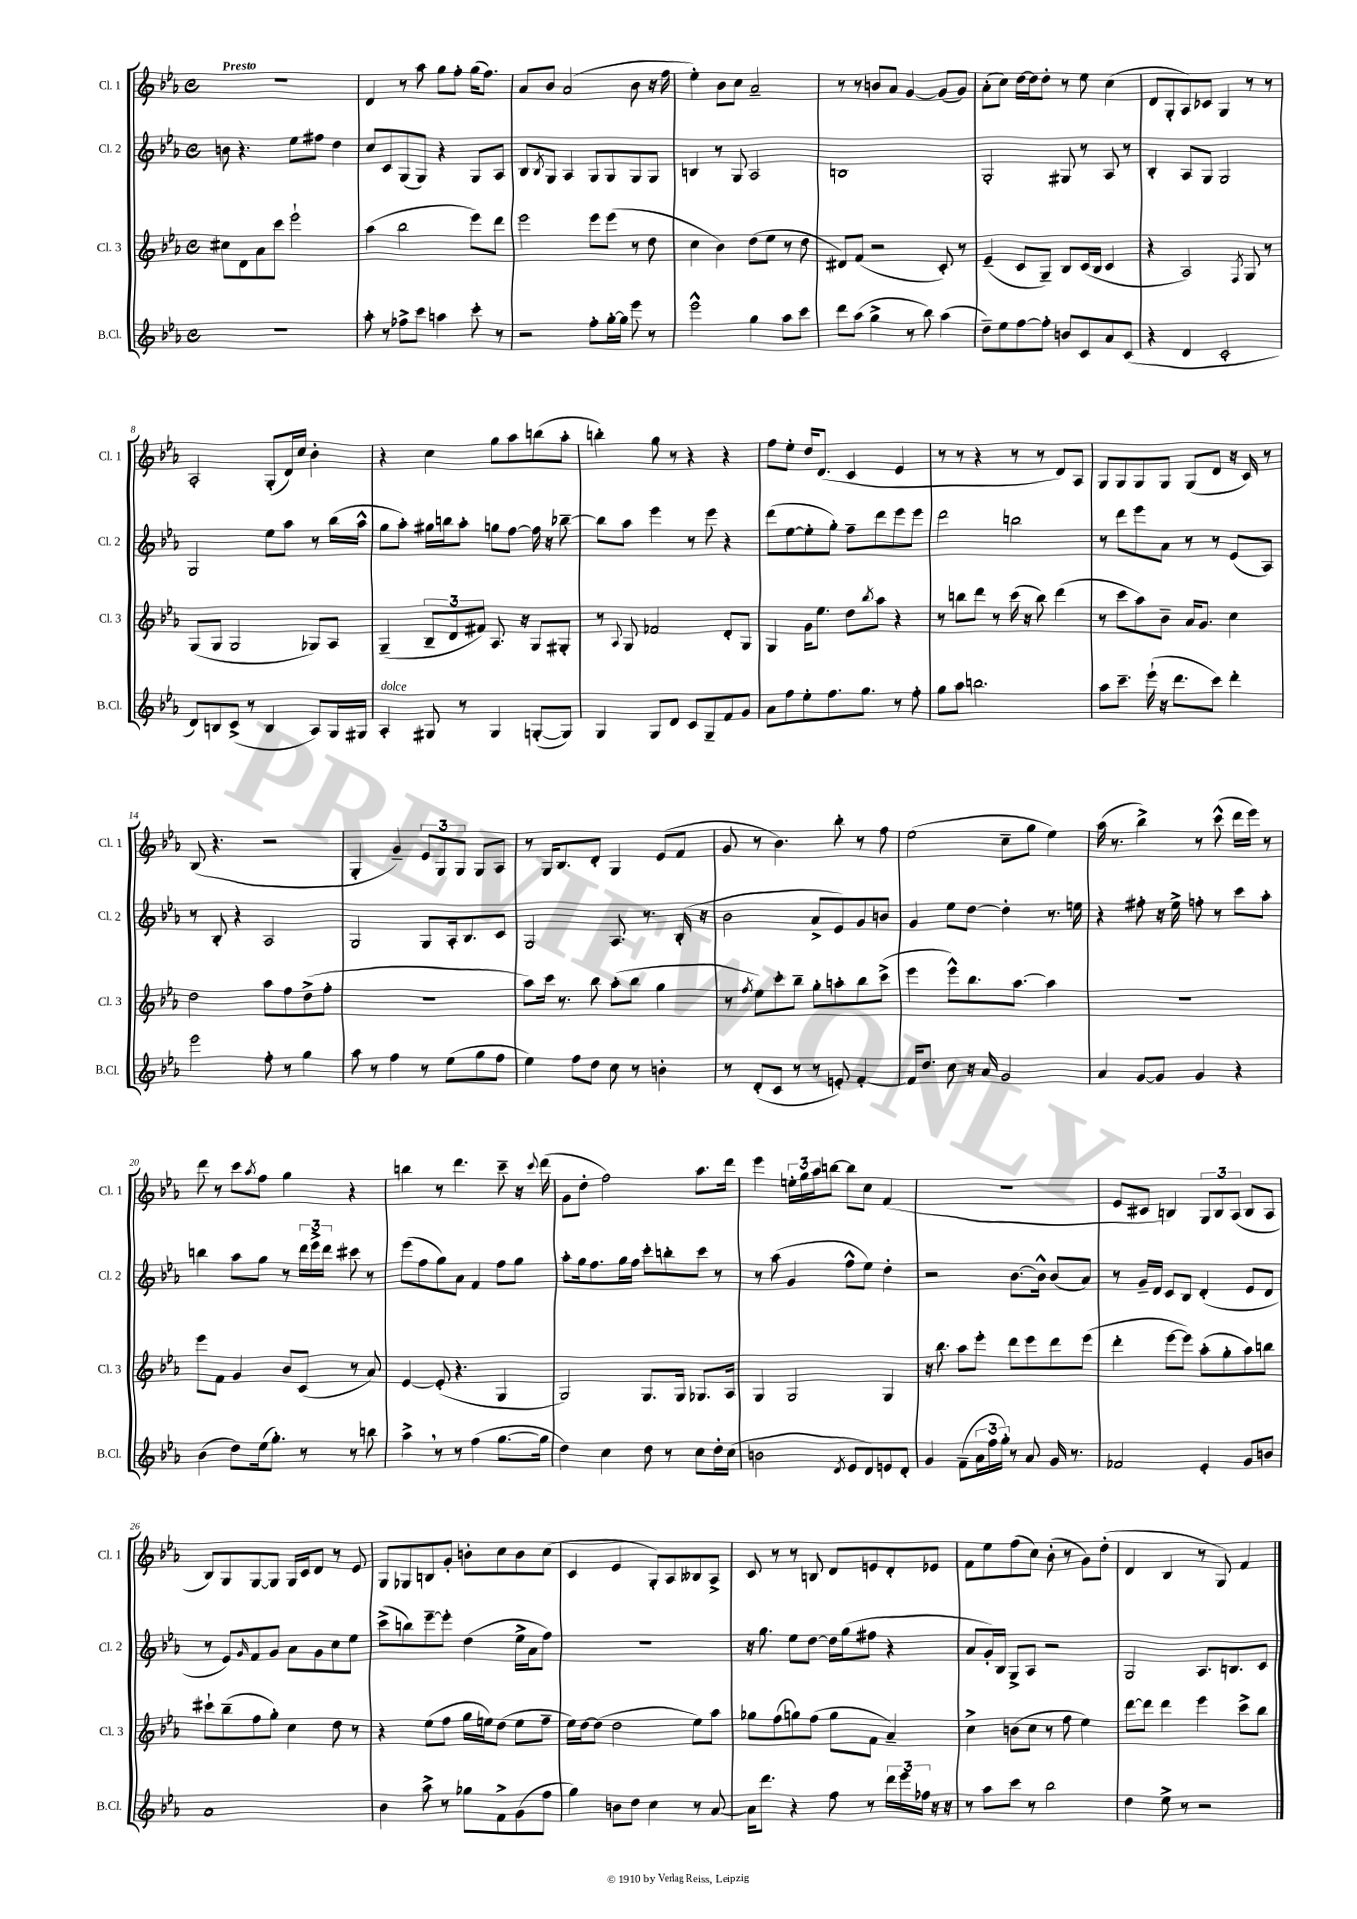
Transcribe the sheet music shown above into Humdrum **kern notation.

**kern	**kern	**kern	**kern
*staff4	*staff3	*staff2	*staff1
*clefG2	*clefG2	*clefG2	*clefG2
*k[b-e-a-]	*k[b-e-a-]	*k[b-e-a-]	*k[b-e-a-]
*M4/4	*M4/4	*M4/4	*M4/4
*met(c)	*met(c)	*met(c)	*met(c)
1r	8cc#	8b	1r
.	8d	4.r	.
.	8a-	.	.
.	8ccc	.	.
.	2eee-`	8ee-	.
.	.	8ff#	.
.	.	4dd	.
=	=	=	=
8aa-'	(4aa-	8cc	4d
8r	.	8c	.
8ff-^	2bb-	(8G	8r
8ccc	.	8G)	8aa-
4aa	.	4r	8gg
.	.	.	8ff'
8ccc'	8eee-)	8G	(16gg
.	.	.	8.ff)
8r	8ddd	8A-	.
=	=	=	=
2r	2eee-	8B-	8a-
.	.	8qB-	.
.	.	8G	8b-
.	.	4A-	(2a-
8ff'	8eee-	8G	.
[16gg'	(8eee-	8G	.
16gg]	.	.	.
8eee-	8r	8G	8b-
8r	8dd	8G	16r
.	.	.	16ff
=	=	=	=
2eee-^^	4cc	4B	4ee-')
.	4b-)	8r	8b-
.	.	8G	8cc
4gg	(8dd	2A-	2a-~
.	8ee-	.	.
8aa-	8r	.	.
8ccc	8dd	.	.
=	=	=	=
8ddd	8d#)	1B	8r
(8aa-	(8f	.	8r
4gg^	2r	.	8b
.	.	.	8a-
8r	.	.	[4g
8bb-)	.	.	.
(4aa-	8c')	.	(8g]
.	8r	.	8g)
=	=	=	=
8dd~)	(4e-~	2G'	(8a-'
8ee-	.	.	8cc)
[8ff	8c	.	[16dd
.	.	.	16dd]
8ff']	8G~)	.	8dd'
8b	8B-	8G#	8r
8c	(16c	8r	8ee-
.	16B-	.	.
8a-	4c	8A-	(4cc
(8c	.	8r	.
=	=	=	=
4r	4r	4B-'	8d
.	.	.	8G'
4d	2A-)	8A-	8A-)
.	.	8G	8c-
2c'	.	2G	4G
.	8qF	.	.
.	8G	.	8r
.	8r	.	8r
=	=	=	=
8d)	(8G	2G	2A-'
8B	8G	.	.
(8c^	2G	.	.
8r	.	.	.
4B	.	8ee-	(8G'
.	.	8aa-	16d)
.	.	.	16cc
8A-)	8G-)	8r	4b-'
16G	8A-	(16bb-	.
16G#	.	16aa-^^	.
=	=	=	=
4A-'	(4G~	8gg	4r
.	.	8aa-')	.
8G#	12B-~	16gg#	4cc
.	.	16bb	.
.	12d	.	.
8r	.	8aa-'	.
.	12f#)	.	.
4G#	8.A-	8gg	8gg
.	.	[8ff	8aa-
.	16r	.	.
([8G'	8G	16ff]	(8bb
.	.	16r	.
8G])	8G#'	[8bb-~	8aa-'
=	=	=	=
4G	8r	8bb-]	4bb')
.	8qqA-	.	.
.	8G	8aa-	.
8G	2f-	4eee-	8gg
8d	.	.	8r
8c	.	8r	4r
8G~	.	8eee-	.
8f	8d'	4r	4r
8g	8G	.	.
=	=	=	=
8a-	4G	(8ddd	8ff
8ff	.	[8ee-	8ee-'
8ee-'	16g	8ee-']	16dd
.	8.ee-	.	(8.d
8.ff	.	8gg')	.
.	8dd	8ff~	4c
8.gg	.	.	.
.	8qbb-	.	.
.	8aa-	8ddd	.
8r	4r	8eee-	4e-
8ff'	.	8eee-	.
=	=	=	=
8gg	8r	2ddd	8r
8aa-	8bb	.	8r
2.bb	8ddd	.	4r
.	8r	.	.
.	(16ccc	2bb	8r
.	16r	.	.
.	8bb)	.	8r
.	(4ddd	.	8d)
.	.	.	8A-
=	=	=	=
8aa-	8r	8r	8G
8.ccc~	8ccc	8ddd	8G
.	8aa-)	8eee-	8G
(16eee-`	.	.	.
16r	8b-~	8a-	8G
8.ddd	.	.	.
.	16a-	8r	(8G
.	8.g	.	.
8ccc)	.	8r	8d
4ddd'	4cc	(8e-	16r
.	.	.	16c)
.	.	8A-)	8r
=	=	=	=
2eee-	2dd	8r	(8B-
.	.	8B-'	4.r
.	.	4r	.
8ff'	8aa-	2A-	2r
8r	8ff	.	.
4gg	(8dd^	.	.
.	8ff'	.	.
=	=	=	=
8aa-	1r	2G	4G'
8r	.	.	.
4ff	.	.	4g~)
8r	.	8G	12e-
.	.	.	12G
(8ee-	.	16A-'	.
.	.	.	12G
.	.	8.B-	.
8gg	.	.	8G
8ff	.	8c	8A-
=	=	=	=
4ee-)	8aa-)	2G	8r
.	16ccc	.	16G
.	8.r	.	8.B-
8ff	.	.	.
8dd	8bb-	.	8d'
8cc	(8aa-'	8.A-	4G
8r	8bb-	.	.
.	.	8.r	.
4b'	4gg	.	(8e-
.	.	(16B-'	8f
.	.	16r	.
=	=	=	=
8r	8r	2b-	8g
.	8qff	.	.
(8d'	8ee-)	.	8r
8c	8ccc'	.	4.b-)
8r	8bb-~	.	.
8r	8gg'	8a-^	.
8e')	8aa'	8e-)	8bb-'
[4f'	8bb-	8g	8r
.	(8ccc^	8b	8ff
=	=	=	=
16f]	4eee-	4g	(2ee-
8.dd	.	.	.
8cc	8eee-^^)	8ee-	.
16r	8.bb-	[8dd	.
16a-	.	.	.
2g	.	4dd']	8cc~
.	[8.aa-	.	.
.	.	.	8gg
.	4aa-]	8.r	4ee-)
.	.	16ee	.
=	=	=	=
4a-	1r	4r	(16aa-
.	.	.	8.r
[8g	.	8ff#'	4bb-^)
8g]	.	16r	.
.	.	16ee-^	.
4g	.	8ff'	8r
.	.	8r	(8ccc^^
4r	.	8ccc	16ddd
.	.	.	16eee-)
.	.	8aa-'	8r
=	=	=	=
(4b-	8eee-	4bb	8ddd
.	8f	.	8r
8dd)	4g	8aa-	8ccc
.	.	.	8qaa-
(16ee-	.	8gg	8ff
8.gg')	.	.	.
.	8b-	8r	4gg
8r	(8c	24ddd	.
.	.	24eee-^	.
.	.	24ddd	.
8r	8r	8ccc#	4r
8bb	8a-)	8r	.
=	=	=	=
4aa-^	[4e-	(8eee-	4bb
.	.	8ff	.
8r	(8e-']	8gg)	8r
8r	4.r	8a-	4.ddd
(4ff	.	4f	.
[8.gg	4G	8ff	8ccc~
.	.	8gg	16r
.	.	.	8qqccc
16gg]	.	.	(16ddd
=	=	=	=
4dd)	2G)	8aa-'	8g
.	.	16gg	8dd'
.	.	8.ff	.
4cc	.	.	2ff)
.	.	16gg	.
.	.	16ff	.
8dd	8.G	8ccc'	.
8r	.	8bb'	.
.	16G	.	.
8cc	8.G-	8ccc	8.aa-
16dd'	.	8r	.
(16cc	16A-	.	16ddd
=	=	=	=
2b	4G	8r	4eee-
.	.	(8aa-	.
.	2G	4g	24ee'
.	.	.	24gg
.	.	.	24aa-
.	.	.	[8bb
8qd	.	.	.
8e-	.	8ff^^	8bb]
8d)	.	8ee-)	8cc
8e	4G	4dd'	(4f
8d'	.	.	.
=	=	=	=
4g	16r	2r	1r
.	8.bb-	.	.
(8f~	8aa-	.	.
24a-	8eee-'	.	.
24ff	.	.	.
24gg')	.	.	.
8r	8ddd	[8.b-	.
8a-	8eee-	.	.
.	.	16b-^^]	.
16g	8ddd	(8b-	.
8.r	.	.	.
.	(8eee-	8a-)	.
=	=	=	=
2f-	4ddd'	8r	8e-
.	.	16g~	8c#
.	.	16d	.
.	[8eee-	8c	4B)
.	8eee-])	8B-	.
4e-'	(8aa-'	(4d'	12G
.	.	.	12B
.	8gg'	.	.
.	.	.	(12A-
8g	8aa-)	8e-	8B
8b	8bb	8d	8A-
=	=	=	=
1a-	8ccc#`	8r	8B-)
.	(8bb-~	8e-)	8G
.	.	16qqg	.
.	8ff	8f	[8G
.	8gg')	8g	8G]
.	4cc	8a-	16G
.	.	.	16c
.	.	8g	8d
.	8dd	8cc	8r
.	8r	8ee-	8e-
=	=	=	=
4b-	4r	(8ccc^	8G
.	.	8bb)	8G-
8aa-^	(8ee-	[8eee-~	8B
8r	8ff	8eee-']	8g'
8gg-	16gg	(4dd	8b'
.	16ee)	.	.
8f^	(8dd	.	8cc
(8g	8ee	16ee-^	8b
.	.	16a-	.
8ff	8ff~	8ff)	(8cc
=	=	=	=
4gg)	16ee-)	1r	4c
.	[16dd	.	.
.	(8dd]	.	.
8b	2dd	.	4e-
8dd	.	.	.
4cc	.	.	8G')
.	.	.	8A-
8r	8ee-)	.	8B--
[8a-	8aa-	.	8A-^
=	=	=	=
16a-]	8gg-	16r	8c
8.ddd	.	8.gg	.
.	(8ff	.	8r
4r	8gg)	8ee-	8r
.	(8ff	[8dd	8B
8ff	8gg	16dd]	8d
.	.	(16gg	.
8r	8f	8ff#	8e
24ddd	4a-~)	4r	8d'
24eee-	.	.	.
24ff-	.	.	.
16r	.	.	8e-
16r	.	.	.
=	=	=	=
8r	4cc^	8a-	8f
8aa-	.	16g')	8ee-
.	.	16B-	.
8ccc	(8b	8G^	(8ff
8r	8cc	8A-	8cc)
2bb-	8r	2r	(8b-'
.	8ff	.	8r
.	4ee-)	.	8g)
.	.	.	(8dd'
=	=	=	=
4dd	[8ddd	2G	4d
.	8ddd]	.	.
8ee-^	4ddd	.	4B-
8r	.	.	.
2r	4eee-	8.A-	8r
.	.	.	8G)
.	.	8.B	.
.	8ccc^	.	4f
.	8bb-	8c	.
==	==	==	==
*-	*-	*-	*-
